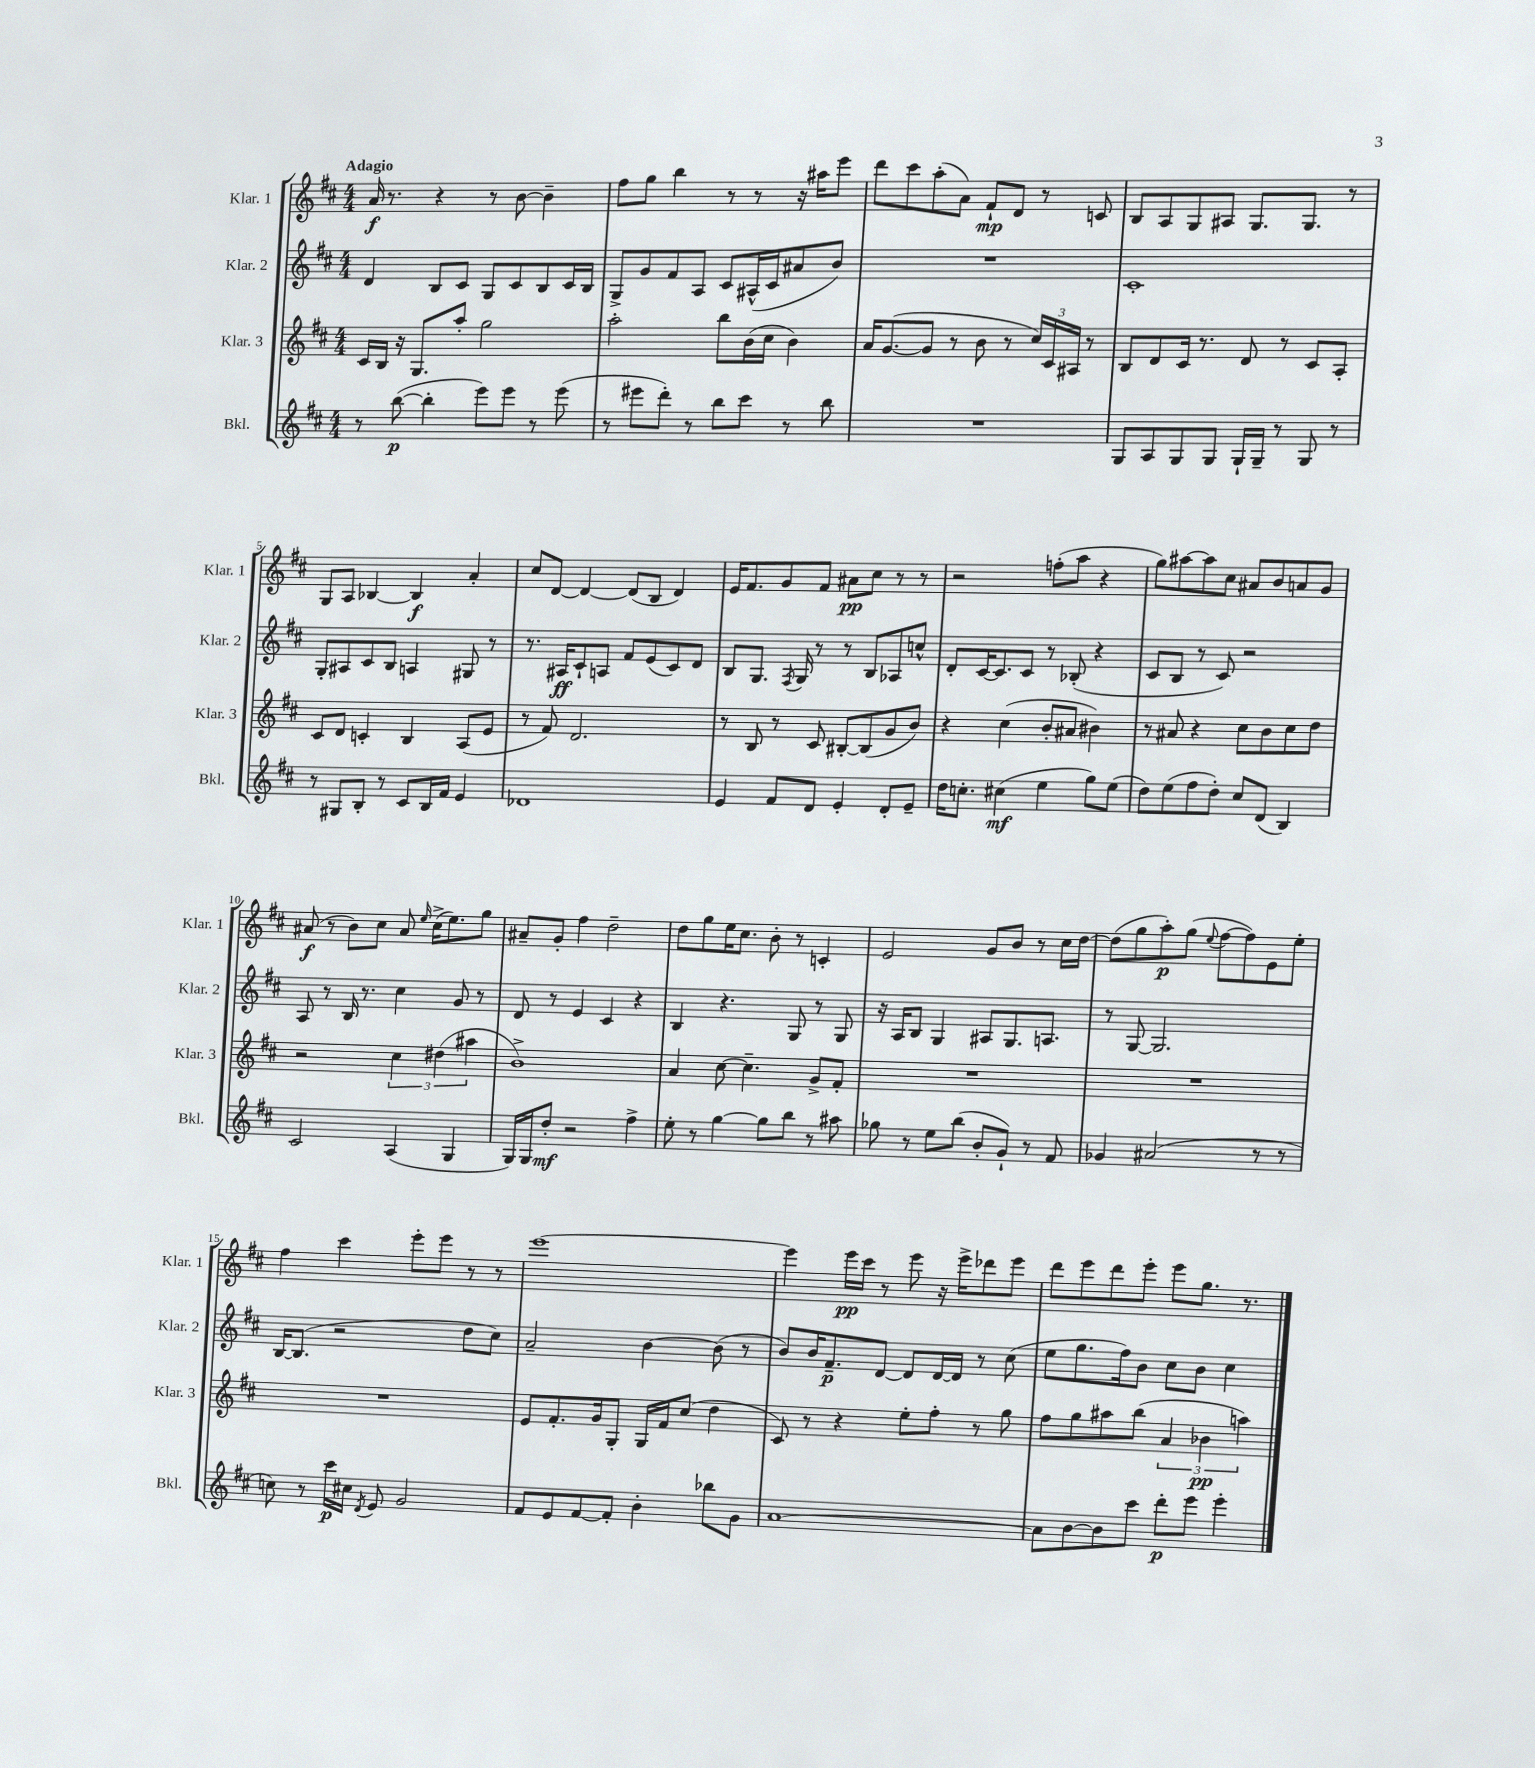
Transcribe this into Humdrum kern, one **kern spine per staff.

**kern	**dynam	**kern	**dynam	**kern	**dynam	**kern	**dynam
*part4	*part4	*part3	*part3	*part2	*part2	*part1	*part1
*staff4	*staff4	*staff3	*staff3	*staff2	*staff2	*staff1	*staff1
*I"Bkl.	*	*I"Klar. 3	*	*I"Klar. 2	*	*I"Klar. 1	*
*I'Bkl.	*	*I'Klar. 3	*	*I'Klar. 2	*	*I'Klar. 1	*
*clefG2	*	*clefG2	*	*clefG2	*	*clefG2	*
*k[f#c#]	*	*k[f#c#]	*	*k[f#c#]	*	*k[f#c#]	*
*M4/4	*	*M4/4	*	*M4/4	*	*M4/4	*
=1	=1	=1	=1	=1	=1	=1	=1
!	!	!	!	!	!	!LO:TX:a:B:t=Adagio	!
8r	.	16c#/LL	.	4d/	.	16a/	f
.	.	16B/JJ	.	.	.	8.r	.
([8bb\	p	16r	.	.	.	.	.
.	.	8.G/L	.	.	.	.	.
4bb'\]	.	.	.	8B/L	.	4r	.
.	.	8aa'/J	.	8c#/J	.	.	.
8eee\L)	.	2gg\	.	8G/L	.	8r	.
8eee\J	.	.	.	8c#/	.	[8b\	.
8r	.	.	.	8B/	.	4b~\]	.
(8eee\	.	.	.	16c#/L	.	.	.
.	.	.	.	16B/JJ	.	.	.
=2	=2	=2	=2	=2	=2	=2	=2
8r	.	2aa'\	.	8G^/L	.	8ff#\L	.
8eee#X\L	.	.	.	8g/	.	8gg\J	.
8ddd'\J)	.	.	.	8f#/	.	4bb\	.
8r	.	.	.	8A/J	.	.	.
8bb\L	.	8bb\L	.	8c#/L	.	8r	.
8ccc#\J	.	(16b\L	.	(16A#X^^/L	.	8r	.
.	.	16cc#\JJ	.	16c#/J	.	.	.
8r	.	4b\)	.	8a#X/	.	16r	.
.	.	.	.	.	.	16aa#X\KL	.
8bb\	.	.	.	8b/J)	.	8eee\J	.
=3	=3	=3	=3	=3	=3	=3	=3
1r	.	16a/KL	.	1r	.	8ddd\L	.
.	.	([8.g/	.	.	.	.	.
.	.	.	.	.	.	8ccc#\	.
.	.	8g/J]	.	.	.	(8aa'\	.
.	.	8r	.	.	.	8a\J)	.
.	.	8b\	.	.	.	8f#`/L	mp
.	.	8r	.	.	.	8d/J	.
.	.	24cc#/LL)	.	.	.	8r	.
.	.	24c#/	.	.	.	.	.
.	.	24A#X/JJ	.	.	.	.	.
.	.	8r	.	.	.	8cn/	.
=4	=4	=4	=4	=4	=4	=4	=4
8G/L	.	8B/L	.	1c#'	.	8B/L	.
8A/	.	8d/	.	.	.	8A/	.
8G/	.	16c#/Jk	.	.	.	8G/	.
.	.	8.r	.	.	.	.	.
8G/J	.	.	.	.	.	8A#X/J	.
16G`/LL	.	8d/	.	.	.	8.G/L	.
16G~/JJ	.	.	.	.	.	.	.
8r	.	8r	.	.	.	.	.
.	.	.	.	.	.	8.G/J	.
8G/	.	8c#/L	.	.	.	.	.
8r	.	8A'/J	.	.	.	8r	.
!!LO:LB:g=z
=5	=5	=5	=5	=5	=5	=5	=5
8r	.	8c#/L	.	8G'/L	.	8G/L	.
8G#X/L	.	8d/J	.	8A#X/	.	8A/J	.
8B'/J	.	4cn'/	.	8c#/	.	[4B-X/	.
8r	.	.	.	8B/J	.	.	.
8c#/L	.	4B/	.	4An/	.	4B-/]	f
16B/L	.	.	.	.	.	.	.
16f#/JJ	.	.	.	.	.	.	.
4e/	.	(8A/L	.	8G#X/	.	4a'/	.
.	.	8e/J	.	8r	.	.	.
=6	=6	=6	=6	=6	=6	=6	=6
1d-X	.	8r	.	8.r	.	8cc#/L	.
.	.	8f#/)	.	.	.	[8d/J	.
.	.	.	.	16A#X/KL	ff	.	.
.	.	2.d/	.	8c#`/	.	4d/_	.
.	.	.	.	8An/J	.	.	.
.	.	.	.	8f#/L	.	(8d/L]	.
.	.	.	.	(8e/	.	8B/J	.
.	.	.	.	8c#/)	.	4d/)	.
.	.	.	.	8d/J	.	.	.
=7	=7	=7	=7	=7	=7	=7	=7
4e/	.	8r	.	8B/L	.	16e/KL	.
.	.	.	.	.	.	8.f#/	.
.	.	8B/	.	8.G/J	.	.	.
8f#/L	.	8r	.	.	.	8g/	.
.	.	.	.	8qF#/	.	.	.
.	.	.	.	16G/	.	.	.
8d/J	.	8c#/	.	8r	.	8f#/J	.
4e'/	.	[8B#X'/L	.	8r	.	8a#X\L	pp
.	.	(8B#/]	.	8B/L	.	8cc#\J	.
8d'/L	.	8g/	.	8A-X/	.	8r	.
8e~/J	.	8b/J)	.	8ccn^^/J	.	8r	.
=8	=8	=8	=8	=8	=8	=8	=8
16dd\KL	.	4r	.	8d'/L	.	2r	.
8.ccn'\J	.	.	.	.	.	.	.
.	.	.	.	[16c#/K	.	.	.
.	.	.	.	8.c#/]	.	.	.
(4cc#X\	mf	(4cc#\	.	.	.	.	.
.	.	.	.	8c#/J	.	.	.
4ee\	.	8b'/L	.	8r	.	(8ffn'\L	.
.	.	8a#X/J	.	(8B-X'/	.	8aa\J	.
8gg\L)	.	4b#X\)	.	4r	.	4r	.
(8ee\J	.	.	.	.	.	.	.
=9	=9	=9	=9	=9	=9	=9	=9
8dd\L)	.	8r	.	8c#/L	.	8gg\L)	.
(8ee\	.	8a#X/	.	8B/J	.	[8aa#X\	.
8ff#\	.	4r	.	8r	.	8aa#\]	.
8dd'\J)	.	.	.	8c#/)	.	8cc#\J	.
8cc#/L	.	8cc#\L	.	2r	.	8a#X/L	.
(8d/J	.	8b\	.	.	.	8b/	.
4B/)	.	8cc#\	.	.	.	8an/	.
.	.	8dd\J	.	.	.	8g/J	.
!!LO:LB:g=z
=10	=10	=10	=10	=10	=10	=10	=10
2c#/	.	2r	.	8A/	.	(8a#X/	f
.	.	.	.	8r	.	8r	.
.	.	.	.	16B/	.	8b\L)	.
.	.	.	.	8.r	.	.	.
.	.	.	.	.	.	8cc#\J	.
(4A/	.	6cc#\	.	4cc#\	.	8a#/	.
.	.	.	.	.	.	16qqee/	.
.	.	.	.	.	.	(16cc#^\KL	.
.	.	(6dd#X\	.	.	.	.	.
.	.	.	.	.	.	8.ee\)	.
4G/	.	.	.	8g/	.	.	.
.	.	6aa#X\	.	.	.	.	.
.	.	.	.	8r	.	8gg\J	.
=11	=11	=11	=11	=11	=11	=11	=11
16G/LL)	.	1b^)	.	8d/	.	8a#X~/L	.
16G/J	.	.	.	.	.	.	.
8dd'/J	mf	.	.	8r	.	8g'/J	.
2r	.	.	.	4e/	.	4ff#\	.
.	.	.	.	4c#/	.	2dd~\	.
4ff#^\	.	.	.	4r	.	.	.
=12	=12	=12	=12	=12	=12	=12	=12
8ee'\	.	4a/	.	4B/	.	8dd\L	.
8r	.	.	.	.	.	8gg\	.
[4gg\	.	[8cc#\	.	4.r	.	16ee\K	.
.	.	.	.	.	.	8.cc#\J	.
.	.	4.cc#~\]	.	.	.	.	.
8gg\L]	.	.	.	.	.	8b'\	.
8bb\J	.	.	.	8G/	.	8r	.
8r	.	8g^/L	.	8r	.	4cn'/	.
8aa#X\	.	8f#'/J	.	8G/	.	.	.
=13	=13	=13	=13	=13	=13	=13	=13
8gg-X\	.	1r	.	16r	.	2e/	.
.	.	.	.	16A/KL	.	.	.
8r	.	.	.	8B/J	.	.	.
8ee\L	.	.	.	4G/	.	.	.
(8bb\J	.	.	.	.	.	.	.
8b'/L	.	.	.	8A#X/L	.	8g/L	.
8g`/J)	.	.	.	8.G/	.	8b/J	.
8r	.	.	.	.	.	8r	.
.	.	.	.	8.An/J	.	.	.
8f#/	.	.	.	.	.	16cc#\LL	.
.	.	.	.	.	.	[16dd\JJ	.
=14	=14	=14	=14	=14	=14	=14	=14
4g-X/	.	1r	.	8r	.	(8dd\L]	.
.	.	.	.	[8G/	.	8gg\	.
(2a#X/	.	.	.	2.G/]	.	8aa'\)	p
.	.	.	.	.	.	(8gg\J	.
.	.	.	.	.	.	8qqee/	.
.	.	.	.	.	.	[8ff#\L	.
.	.	.	.	.	.	8ff#\])	.
8r	.	.	.	.	.	8e\	.
8r	.	.	.	.	.	8ee'\J	.
!!LO:LB:g=z
=15	=15	=15	=15	=15	=15	=15	=15
8ccn\)	.	1r	.	[16B/KL	.	4ff#\	.
.	.	.	.	(8.B/J]	.	.	.
8r	.	.	.	.	.	.	.
16ccc#\LL	p	.	.	2r	.	4ccc#\	.
16cc#X\JJ	.	.	.	.	.	.	.
8qd/	.	.	.	.	.	.	.
8e/	.	.	.	.	.	.	.
2g/	.	.	.	.	.	8eee'\L	.
.	.	.	.	.	.	8eee\J	.
.	.	.	.	8dd\L	.	8r	.
.	.	.	.	8cc#\J)	.	8r	.
=16	=16	=16	=16	=16	=16	=16	=16
8f#/L	.	8e/L	.	2a~/	.	[1eee	.
8e/	.	8.f#'/	.	.	.	.	.
[8f#/	.	.	.	.	.	.	.
.	.	16g/k	.	.	.	.	.
8f#'/J]	.	8G'/J	.	.	.	.	.
4b'\	.	16G/LL	.	[4b\	.	.	.
.	.	16f#/J	.	.	.	.	.
.	.	(8cc#/J	.	.	.	.	.
8bb-X\L	.	4dd\	.	(8b\]	.	.	.
8g\J	.	.	.	8r	.	.	.
=17	=17	=17	=17	=17	=17	=17	=17
[1a	.	8c#/)	.	8b/L)	.	4eee\]	.
.	.	8r	.	16b/K	.	.	.
.	.	.	.	8.f#~/	p	.	.
.	.	4r	.	.	.	16eee\LL	pp
.	.	.	.	.	.	16ccc#\JJ	.
.	.	.	.	[8d/J	.	8r	.
.	.	8ee'\L	.	8d/L]	.	8eee\	.
.	.	8ff#'\J	.	[16d/L	.	16r	.
.	.	.	.	16d/JJ]	.	16eee^\KL	.
.	.	8r	.	8r	.	8ddd-X\	.
.	.	8gg\	.	(8cc#\	.	8eee\J	.
=18	=18	=18	=18	=18	=18	=18	=18
8a\L]	.	8ff#\L	.	8ee\L	.	8ddd\L	.
[8b\	.	8gg\	.	8.gg\	.	8eee\	.
8b\]	.	8aa#X\	.	.	.	8ddd\	.
.	.	.	.	16ff#\k)	.	.	.
8ccc#\J	.	(8bb\J	.	8b\J	.	8eee'\J	.
8ddd'\L	p	6a/	.	8cc#\L	.	8eee\L	.
8eee\J	.	.	.	8b\J	.	8.gg\J	.
.	.	6b-X\	pp	.	.	.	.
4eee'\	.	.	.	4cc#\	.	.	.
.	.	.	.	.	.	8.r	.
.	.	6aan\)	.	.	.	.	.
==	==	==	==	==	==	==	==
*-	*-	*-	*-	*-	*-	*-	*-
